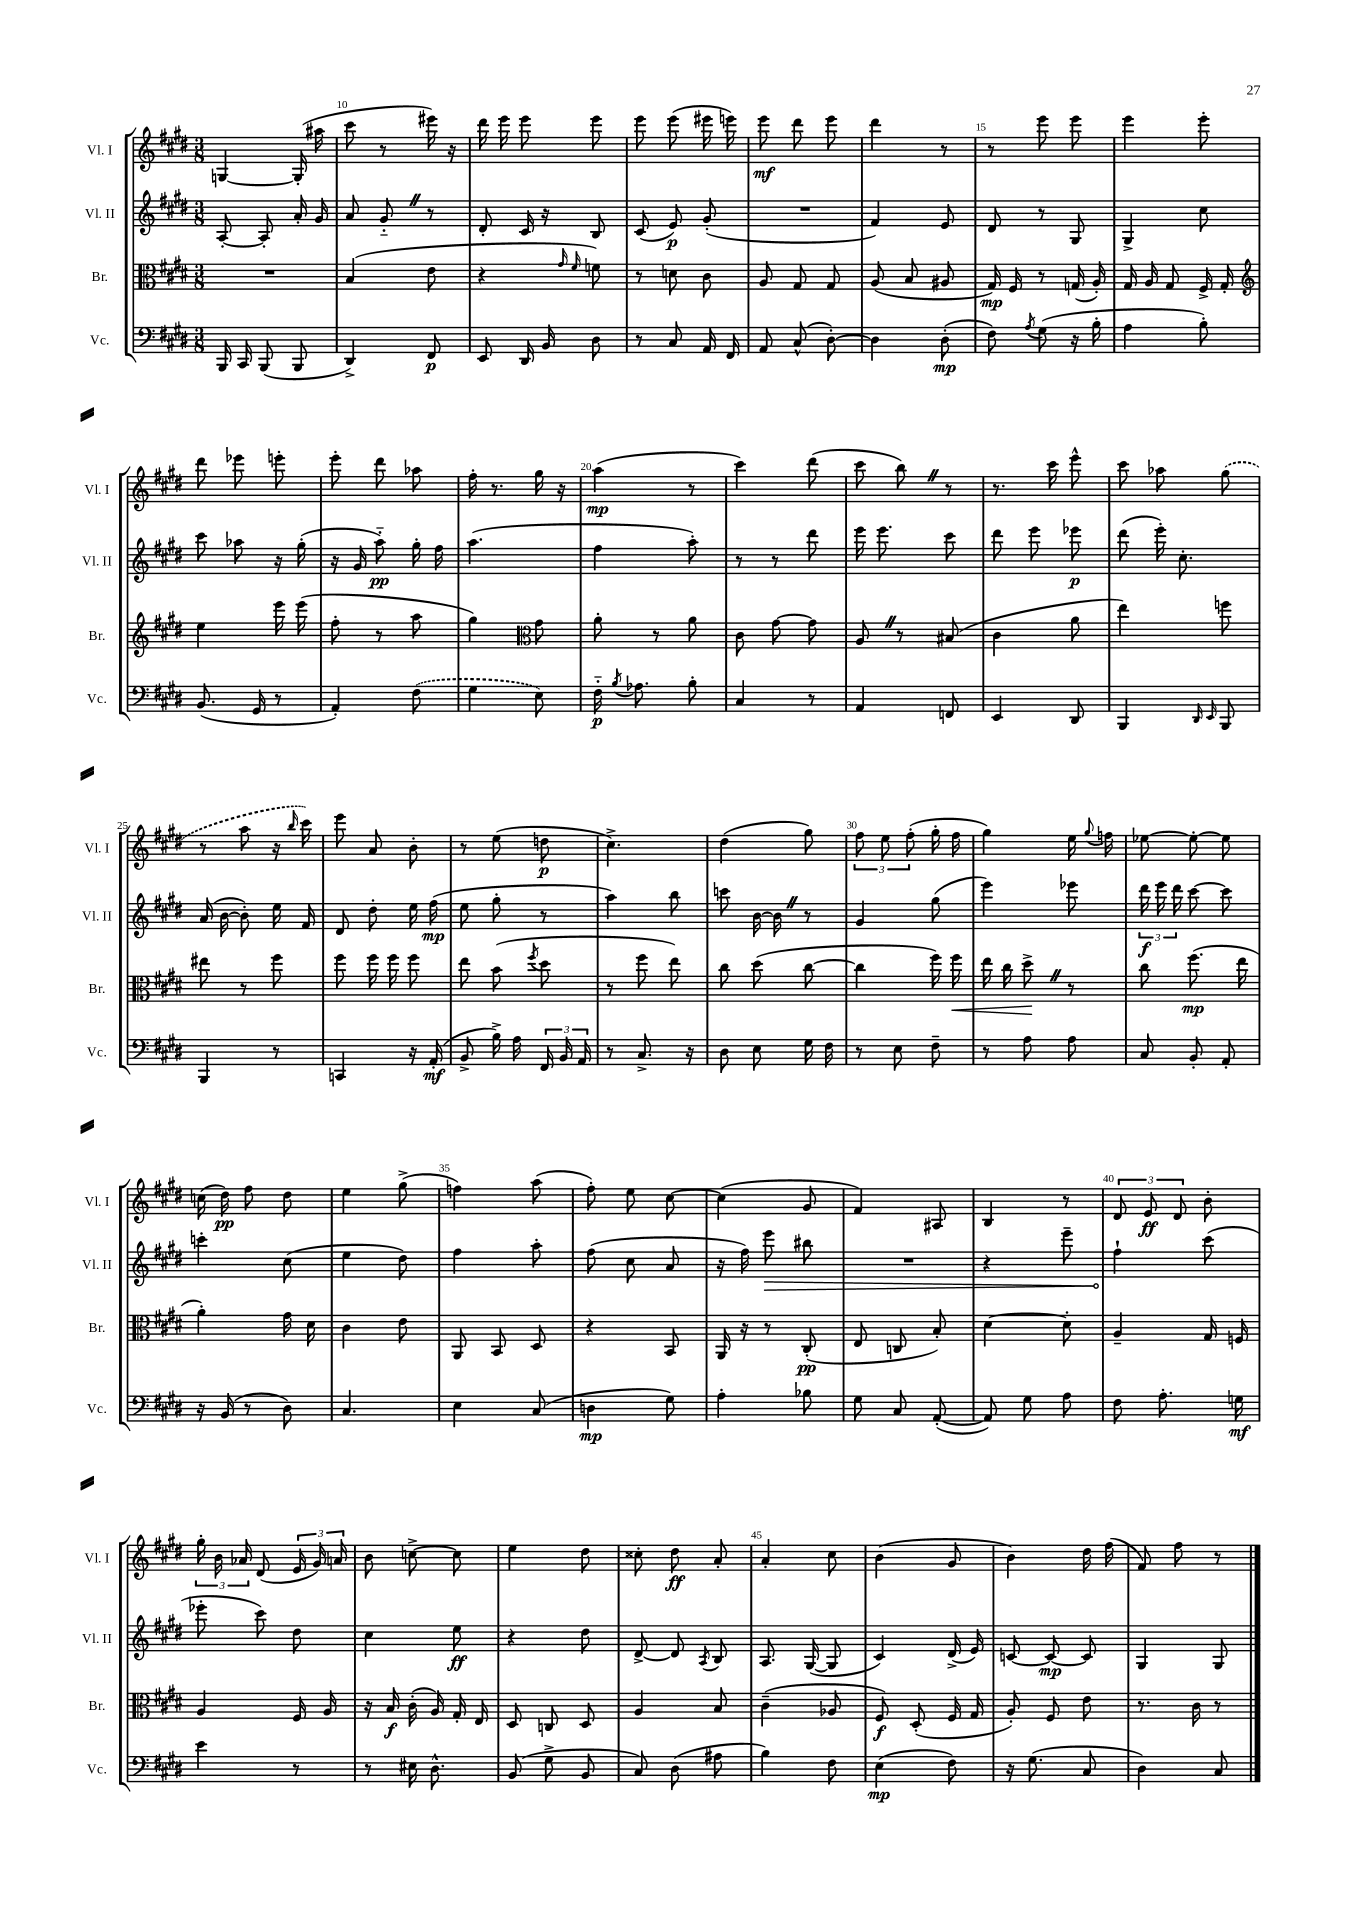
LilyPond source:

<<
\new StaffGroup <<
\new Staff = "s0" \with { instrumentName = "Vl. I" shortInstrumentName = "Vl. I" } {
    \clef treble \key e \major \numericTimeSignature \time 3/8
    \autoBeamOff g4~ g16-.( ais''16 |
    cis'''8 r8 eis'''16) r16 |
    dis'''16 e'''16 e'''8 e'''8 |
    e'''8 e'''8( eis'''16 e'''16) |
    e'''8\mf dis'''8 e'''8 |
    dis'''4 r8 |
    r8 e'''8 e'''8 |
    e'''4 e'''8-. |
    dis'''8 ees'''8 e'''8-. |
    e'''8-. dis'''8 aes''8 |
    fis''16-. r8. gis''16 r16 |
    a''4\mp( r8 |
    cis'''4) dis'''8( |
    cis'''8 b''8) \once \override BreathingSign.text = \markup { \musicglyph "scripts.caesura.straight" } \breathe r8 |
    r8. cis'''16 e'''8-^ |
    cis'''8 aes''8 \once \slurDashed gis''8( |
    r8 a''8 r16 \grace { b''16 } cis'''16) |
    e'''8 a'8 b'8-. |
    r8 e''8( d''8\p |
    cis''4.->) |
    dis''4( gis''8) |
    \tuplet 3/2 { fis''8 e''8 fis''8-.( } gis''16-. fis''16 |
    gis''4) e''16 \appoggiatura { gis''8 } f''16 |
    ees''8~ ees''8~-. ees''8 |
    c''16( dis''16\pp) fis''8 dis''8 |
    e''4 gis''8->( |
    f''4) a''8( |
    fis''8-.) e''8 cis''8~ |
    cis''4( gis'8 |
    fis'4) ais8 |
    b4 r8 |
    \tuplet 3/2 { dis'8 e'8\ff dis'8 } b'8-. |
    \tuplet 3/2 { gis''16-. b'16 aes'16 } dis'8( \tuplet 3/2 { e'16 gis'16) a'16 } |
    b'8 c''8~-> c''8 |
    e''4 dis''8 |
    cisis''8-. dis''8\ff a'8-. |
    a'4-. cis''8 |
    b'4( gis'8 |
    b'4) dis''16 fis''16( |
    fis'8) fis''8 r8 \bar "|." |
}
\new Staff = "s1" \with { instrumentName = "Vl. II" shortInstrumentName = "Vl. II" } {
    \clef treble \key e \major \numericTimeSignature \time 3/8
    \autoBeamOff a8~-. a8-. a'16-. gis'16 |
    a'8 gis'8-_ \once \override BreathingSign.text = \markup { \musicglyph "scripts.caesura.straight" } \breathe r8 |
    dis'8-. cis'16 r16 b8 |
    cis'8( e'8\p) gis'8-.( |
    R4. |
    fis'4) e'8 |
    dis'8 r8 gis8 |
    gis4-> cis''8 |
    cis'''8 aes''8 r16 gis''16-.( |
    r16 gis'16 a''8-_\pp) gis''16-. fis''16 |
    a''4.( |
    fis''4 a''8-.) |
    r8 r8 dis'''8 |
    e'''16 e'''8. cis'''8 |
    dis'''8 e'''8 ees'''8\p |
    dis'''8( e'''16-.) cis''8.-. |
    a'16( b'16~ b'8-.) e''16 fis'16 |
    dis'8 dis''8-. e''16 fis''16\mp( |
    e''8 gis''8-. r8 |
    a''4) b''8 |
    c'''8 b'16~ b'16 \once \override BreathingSign.text = \markup { \musicglyph "scripts.caesura.straight" } \breathe r8 |
    gis'4 gis''8( |
    e'''4) ees'''8 |
    \tuplet 3/2 { dis'''16\f e'''16 dis'''16 } cis'''8~ cis'''8 |
    c'''4-. cis''8( |
    e''4 dis''8) |
    fis''4 a''8-. |
    fis''8( cis''8 a'8 |
    r16 fis''16) \once \override Hairpin.circled-tip = ##t e'''8\> bis''8 |
    R4. |
    r4 e'''8-- |
    fis''4-!\! cis'''8( |
    ees'''8-. cis'''8) dis''8 |
    cis''4 e''8\ff |
    r4 dis''8 |
    dis'8~-> dis'8 \acciaccatura { a8 } b8 |
    a8. gis16~( gis8 |
    cis'4) dis'16->( e'16) |
    c'8~ c'8~\mp c'8 |
    gis4 gis8 \bar "|." |
}
\new Staff = "s2" \with { instrumentName = "Br." shortInstrumentName = "Br." } {
    \clef alto \key e \major \numericTimeSignature \time 3/8
    \autoBeamOff R4. |
    b4( e'8 |
    r4 \grace { gis'16 fis'16 } f'8) |
    r8 d'8 cis'8 |
    a8 gis8 gis8 |
    a8( b8 ais8 |
    gis16\mp) fis16 r8 g16( a16-.) |
    gis16 a16 gis8 fis16-> gis16-. |
    \clef treble e''4 e'''16 e'''16( |
    fis''8-. r8 a''8 |
    gis''4) \clef alto gis'8 |
    a'8-. r8 a'8 |
    cis'8 gis'8~ gis'8 |
    a8 \once \override BreathingSign.text = \markup { \musicglyph "scripts.caesura.straight" } \breathe r8 bis8( |
    cis'4 a'8 |
    e''4) f''8 |
    eis''8 r8 fis''8 |
    fis''8 fis''16 fis''16 fis''8 |
    e''8 b'8( \acciaccatura { fis''8 } dis''8 |
    r8 fis''8 e''8) |
    cis''8 dis''8( cis''8~ |
    cis''4 fis''16) fis''16\< |
    e''16 cis''16 dis''8->\! \once \override BreathingSign.text = \markup { \musicglyph "scripts.caesura.straight" } \breathe r8 |
    cis''8 fis''8.\mp( e''16 |
    a'4-.) gis'16 dis'16 |
    cis'4 e'8 |
    a,8 b,8 dis8 |
    r4 b,8 |
    a,16 r16 r8 cis8-.\pp( |
    e8 c8 b8-.) |
    dis'4~ dis'8-. |
    a4-- gis16 f16 |
    a4 fis16 a16 |
    r16 b16\f cis'16-.( a16) gis16-. e16 |
    dis8 c8 dis8 |
    a4 b8 |
    cis'4--( aes8 |
    fis8\f) dis8-.( fis16 gis16 |
    a8-.) fis8 e'8 |
    r8. cis'16 r8 \bar "|." |
}
\new Staff = "s3" \with { instrumentName = "Vc." shortInstrumentName = "Vc." } {
    \clef bass \key e \major \numericTimeSignature \time 3/8
    \autoBeamOff b,,16 cis,16 b,,8( b,,8 |
    dis,4->) fis,8\p |
    e,8 dis,16 b,16 dis8 |
    r8 cis8 a,16 fis,16 |
    a,8 cis8-^( dis8~-.) |
    dis4 dis8-.\mp( |
    fis8) \acciaccatura { a8 } gis8( r16 b16-. |
    a4 b8-.) |
    b,8.( gis,16 r8 |
    a,4-.) \once \slurDashed fis8( |
    gis4 e8) |
    fis16-_\p \acciaccatura { b8 } aes8. b8-. |
    cis4 r8 |
    a,4 f,8 |
    e,4 dis,8 |
    b,,4 \grace { dis,16 e,16 } b,,8 |
    b,,4 r8 |
    c,4 r16 a,16-.\mf( |
    b,8-> b16->) a16 \tuplet 3/2 { fis,16 b,16 a,16 } |
    r8 cis8.-> r16 |
    dis8 e8 gis16 fis16 |
    r8 e8 fis8-- |
    r8 a8 a8 |
    cis8 b,8-. a,8-. |
    r16 b,16( r8 dis8) |
    cis4. |
    e4 cis8( |
    d4\mp gis8) |
    a4-. bes8 |
    gis8 cis8 a,8~-.( |
    a,8) gis8 a8 |
    fis8 a8.-. g16\mf |
    e'4 r8 |
    r8 eis16 dis8.-^ |
    b,8( gis8-> b,8 |
    cis8) dis8( ais8 |
    b4) fis8 |
    e4\mp( fis8) |
    r16 gis8.( cis8 |
    dis4) cis8 \bar "|." |
}
>>
>>
\layout { \context { \Score currentBarNumber = #9 \override BarNumber.break-visibility = ##(#f #t #t) barNumberVisibility = #(every-nth-bar-number-visible 5) } }
